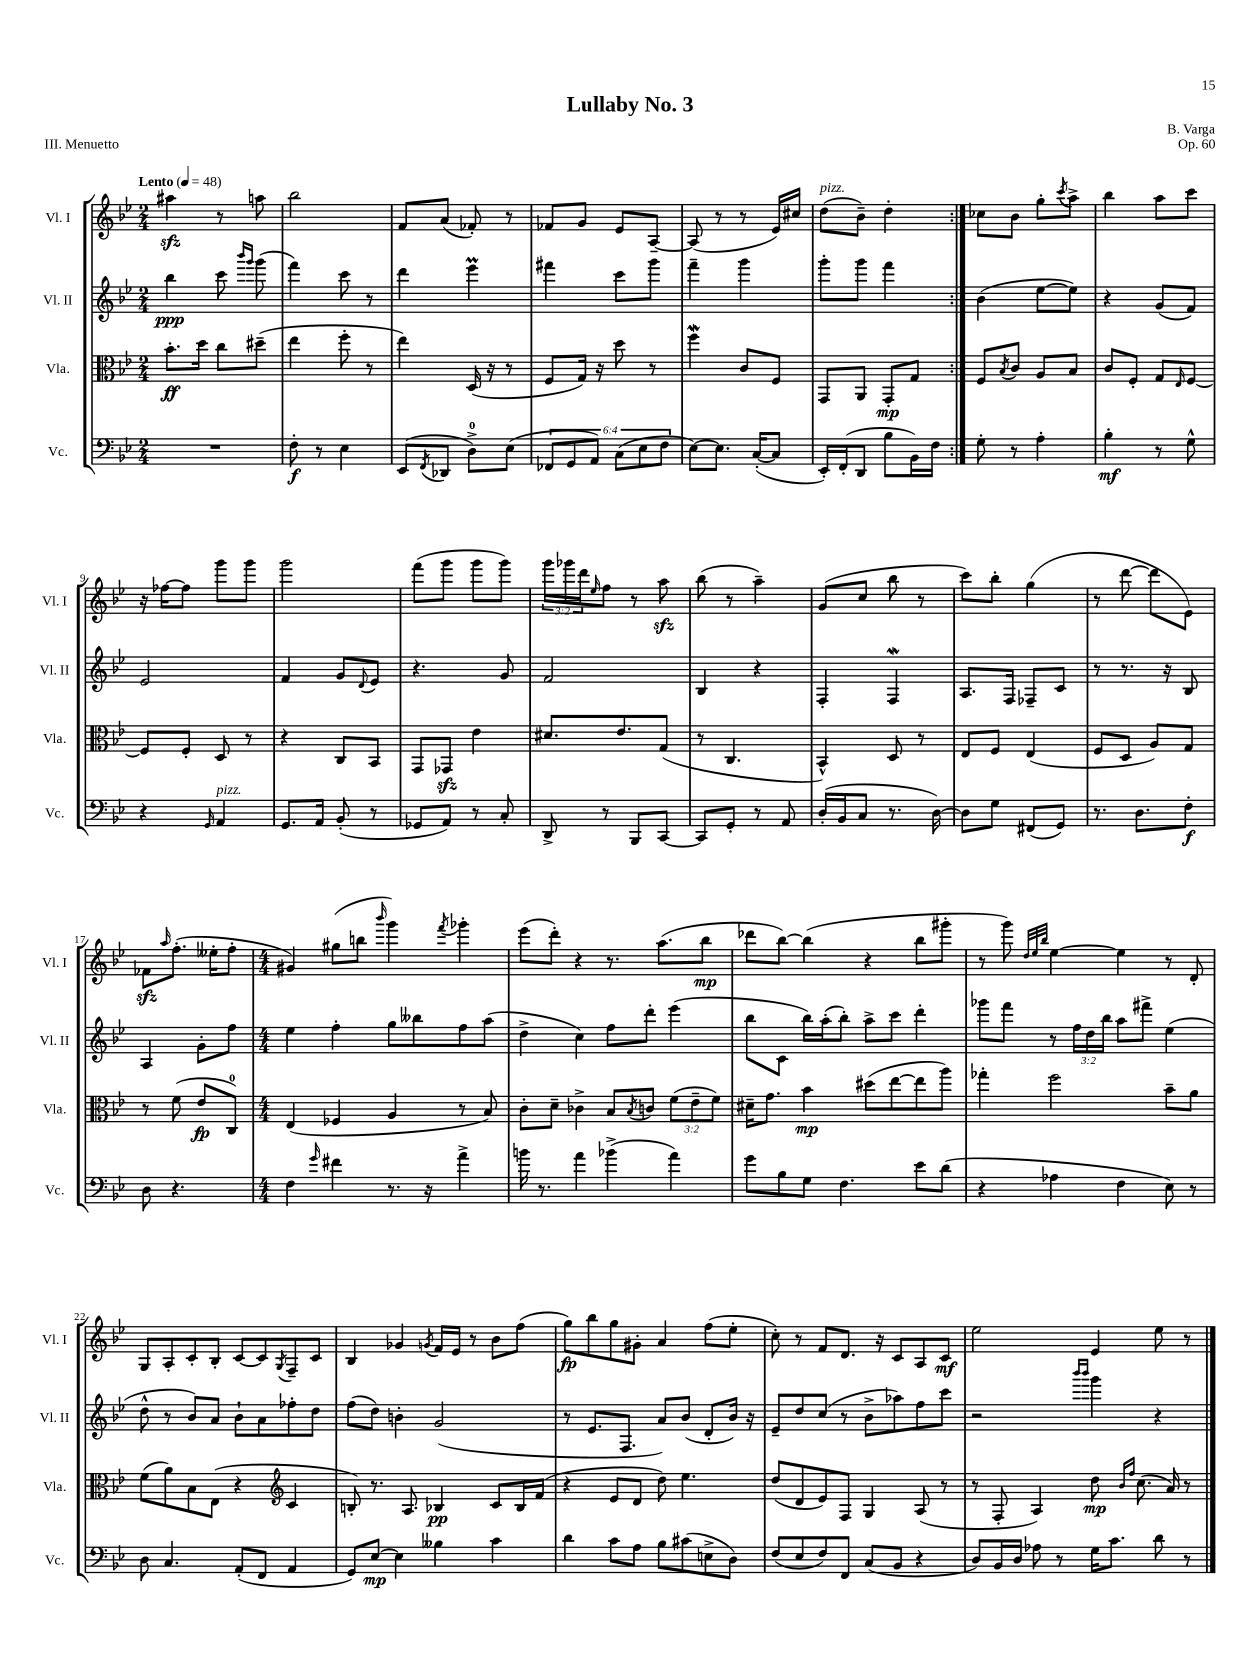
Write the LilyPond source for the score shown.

\header { title = "Lullaby No. 3" composer = "B. Varga" opus = "Op. 60" piece = "III. Menuetto" }
<<
\new StaffGroup <<
\new Staff = "s0" \with { instrumentName = "Vl. I" shortInstrumentName = "Vl. I" } {
    \clef treble \key bes \major \numericTimeSignature \time 2/4 \override Staff.TupletNumber.text = #tuplet-number::calc-fraction-text \tempo "Lento" 4 = 48
    \repeat volta 2 { ais''4\sfz r8 a''8 |
    bes''2 |
    f'8 a'8( fes'8-.) r8 |
    fes'8 g'8 ees'8 a8~-- |
    a8( r8 r8 ees'16) cis''16 |
    d''8^\markup { \italic "pizz." }( bes'8--) d''4-. | }
    ces''8 bes'8 g''8-. \acciaccatura { c'''8 } a''8-> |
    bes''4 a''8 c'''8 |
    r16 fes''16~ fes''8 g'''8 g'''8 |
    g'''2 |
    f'''8( g'''8 g'''8 g'''8) |
    \tuplet 3/2 { g'''16 ges'''16 d'''16 } \grace { ees''16 } f''8 r8 a''8\sfz |
    bes''8( r8 a''4--) |
    g'8( c''8 bes''8 r8 |
    c'''8) bes''8-. g''4( |
    r8 d'''8~ d'''8 ees'8) |
    fes'8\sfz \grace { a''16 } f''8.-.( eeses''16-. f''8-. |
    \numericTimeSignature \time 4/4 gis'4) gis''8( b''8 \grace { bes'''16 } g'''4) \acciaccatura { f'''8 } ges'''4-. |
    ees'''8( d'''8-.) r4 r8. a''8.( bes''8\mp |
    des'''8 bes''8~) bes''4( r4 bes''8 gis'''8-. |
    r8 g'''8) \grace { d''32 ees''32 bes''32 } ees''4~ ees''4 r8 d'8-. |
    g8 a8-. c'8-. bes8-. c'8~ c'8 \acciaccatura { g8 } f8-- c'8 |
    bes4 ges'4 \acciaccatura { g'8 } f'16 ees'16 r8 bes'8 f''8( |
    g''8\fp) bes''8 g''8 gis'8-. a'4 f''8( ees''8-. |
    c''8-.) r8 f'8 d'8. r16 c'8 a8 c'8\mf |
    ees''2 ees'4 ees''8 r8 \bar "|." |
}
\new Staff = "s1" \with { instrumentName = "Vl. II" shortInstrumentName = "Vl. II" } {
    \clef treble \key bes \major \numericTimeSignature \time 2/4 \override Staff.TupletNumber.text = #tuplet-number::calc-fraction-text
    \repeat volta 2 { bes''4\ppp c'''8 \grace { bes'''16 g'''16 } g'''8( |
    f'''4) c'''8 r8 |
    d'''4 ees'''4\prall |
    fis'''4 c'''8 g'''8 |
    f'''4-- g'''4 |
    g'''8-. g'''8 f'''4 | }
    bes'4( ees''8~ ees''8) |
    r4 g'8( f'8) |
    ees'2 |
    f'4 g'8 \appoggiatura { d'8 } ees'8 |
    r4. g'8 |
    f'2 |
    bes4 r4 |
    f4-. f4\mordent |
    a8. f16 fes8-- c'8 |
    r8 r8. r16 bes8 |
    a4 g'8-. f''8 |
    \numericTimeSignature \time 4/4 ees''4 f''4-. g''8 beses''8 f''8 a''8( |
    d''4-> c''4) f''8 d'''8-. ees'''4( |
    bes''8 c'8 bes''16) a''16-.( bes''8-.) a''8-> c'''8 d'''4-. |
    ges'''8 f'''8 r8 \tuplet 3/2 { f''16 d''16 bes''16 } a''8 fis'''8-> ees''4( |
    d''8-^ r8 bes'8) a'8 bes'8-! a'8 fes''8-. d''8 |
    f''8( d''8) b'4-. g'2( |
    r8 ees'8. f8. a'8) bes'8( d'8-. bes'16) r16 |
    ees'8-- d''8 c''8( r8 bes'8-> aes''8) f''8 c'''8 |
    r2 \grace { bes'''16 bes'''16 } g'''4 r4 \bar "|." |
}
\new Staff = "s2" \with { instrumentName = "Vla." shortInstrumentName = "Vla." } {
    \clef alto \key bes \major \numericTimeSignature \time 2/4 \override Staff.TupletNumber.text = #tuplet-number::calc-fraction-text
    \repeat volta 2 { bes'8.-.\ff d''16 c''8 dis''8--( |
    ees''4 f''8-. r8 |
    ees''4) d16( r16 r8 |
    f8 g16) r16 d''8 r8 |
    f''4\mordent c'8 f8 |
    g,8 a,8 g,8-.\mp g8 | }
    f8 \acciaccatura { bes8 } c'8 a8 bes8 |
    c'8 f8-. g8 \grace { ees16 } f8~ |
    f8 f8-. d8 r8 |
    r4 c8 bes,8 |
    g,8 ges,8\sfz ees'4 |
    dis'8. ees'8. g8( |
    r8 c4. |
    bes,4-^) d8 r8 |
    ees8 f8 ees4( |
    f8 d8 a8) g8 |
    r8 f'8( ees'8\fp c8-0) |
    \numericTimeSignature \time 4/4 ees4( fes4 a4 r8 bes8) |
    c'8-. d'8-- ces'4-> bes8 \acciaccatura { bes8 } c'8 \tuplet 3/2 { f'8( ees'8-- f'8) } |
    dis'16-- g'8. bes'4\mp dis''8( ees''8~ ees''8 a''8) |
    ges''4-. f''2 bes'8-- a'8 |
    f'8( a'8) bes8 ees8( r4 \clef treble c'4 |
    b8-.) r8. a8. bes4\pp c'8 bes16 f'16( |
    r4 ees'8 d'8 d''8) ees''4. |
    d''8( d'8 ees'8) f8 g4 a8( r8 |
    r8 f8-. a4) d''8\mp \grace { bes'16 f''16 } c''8.( a'16) r8 \bar "|." |
}
\new Staff = "s3" \with { instrumentName = "Vc." shortInstrumentName = "Vc." } {
    \clef bass \key bes \major \numericTimeSignature \time 2/4 \override Staff.TupletNumber.text = #tuplet-number::calc-fraction-text
    \repeat volta 2 { R2 |
    f8-.\f r8 ees4 |
    ees,8( \acciaccatura { f,8 } des,8 d8-0->) ees8( |
    \tuplet 6/4 { fes,8 g,8 a,8) c8( ees8 f8 } |
    ees8~) ees8. c16~-.( c8 |
    ees,16-.) f,16-.( d,8 bes8 bes,16) f16 | }
    g8-. r8 a4-. |
    bes4-.\mf r8 g8-^ |
    r4 \grace { g,16 } a,4^\markup { \italic "pizz." } |
    g,8. a,16 bes,8-.( r8 |
    ges,8 a,8) r8 c8-. |
    d,8-> r8 bes,,8 c,8~ |
    c,8 g,8-. r8 a,8 |
    d16-.( bes,16 c8 r8. d16~) |
    d8 g8 fis,8( g,8) |
    r8. d8. f8-.\f |
    d8 r4. |
    \numericTimeSignature \time 4/4 f4 \grace { g'16 } fis'4 r8. r16 a'4-> |
    b'16 r8. a'4 bes'4->( a'4) |
    g'8 bes8 g8 f4. ees'8 d'8( |
    r4 aes4 f4 ees8) r8 |
    d8 c4. a,8-.( f,8 a,4 |
    g,8) ees8~\mp ees4 beses4 c'4 |
    d'4 c'8 a8 bes8 cis'8( e8-> d8) |
    f8( ees8 f8) f,8 c8( bes,8 r4 |
    d8) bes,16 d16 aes8 r8 g16 c'8. d'8 r8 \bar "|." |
}
>>
>>
